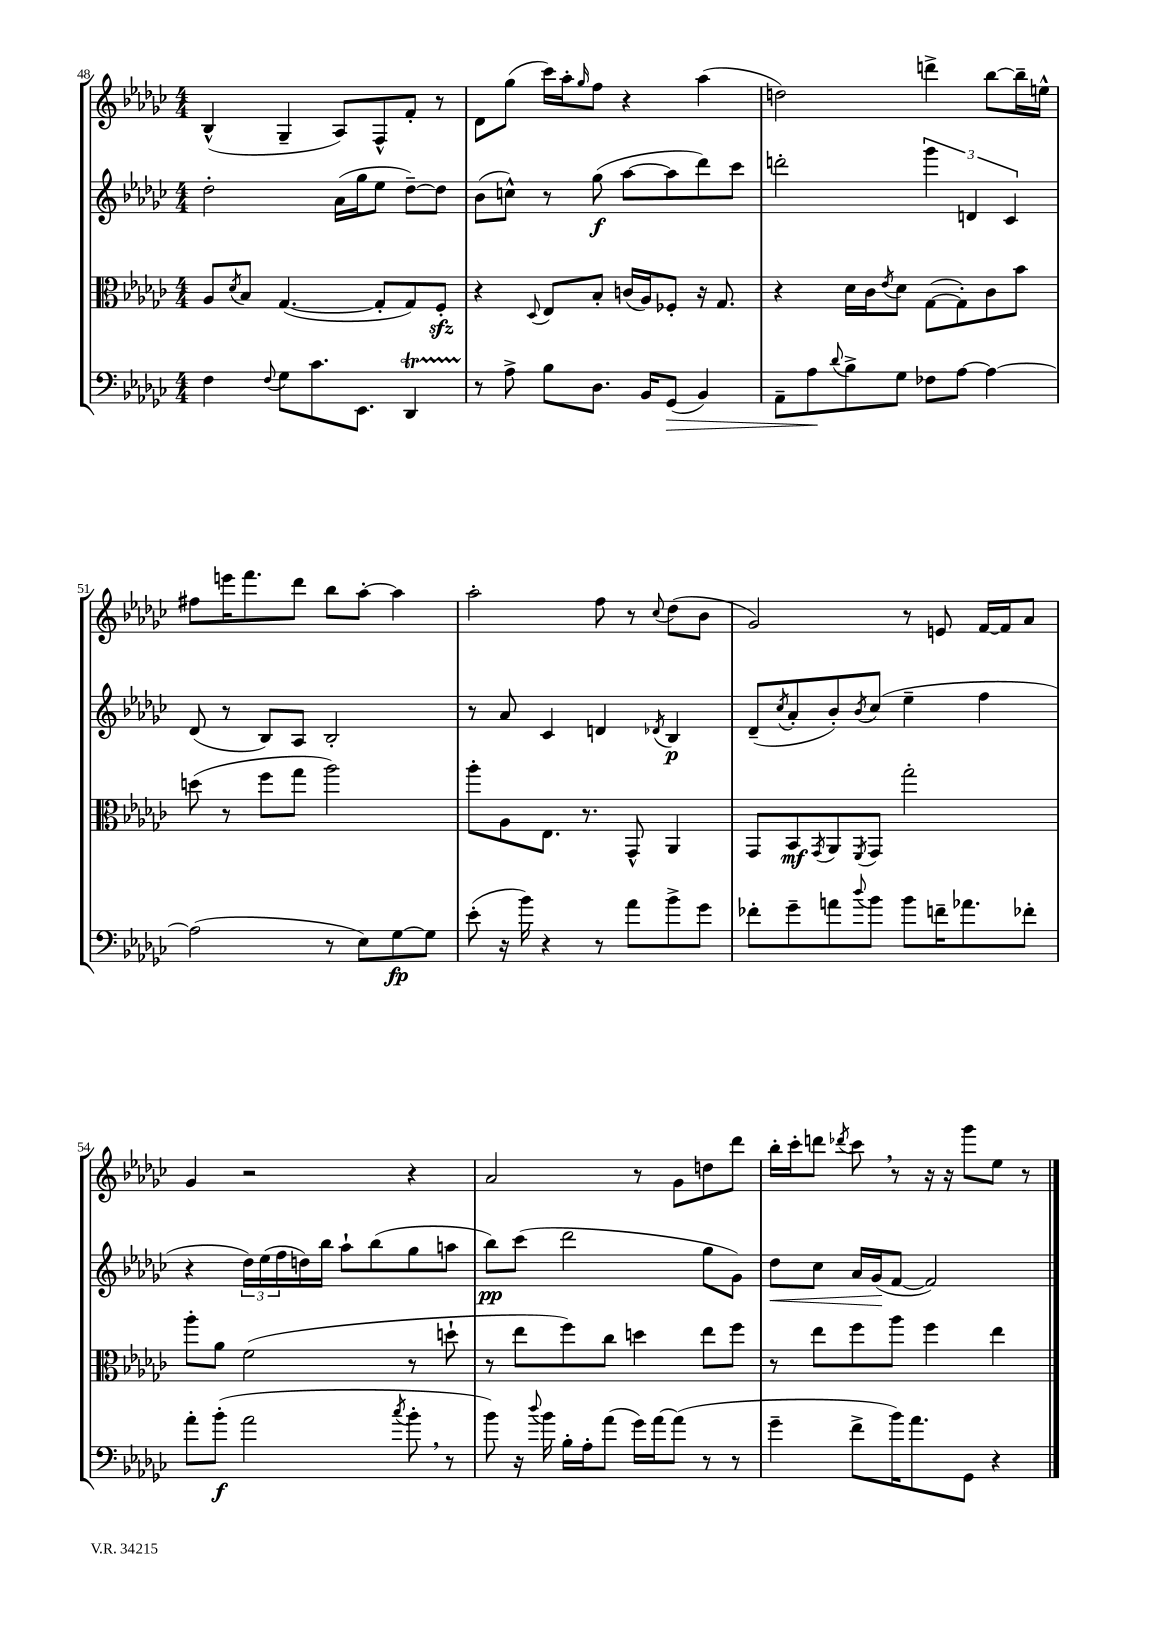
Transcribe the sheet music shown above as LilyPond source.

<<
\new StaffGroup <<
\new Staff = "s0" {
    \clef treble \key ges \major \numericTimeSignature \time 4/4
    bes4-^( ges4-- aes8) f8-^ f'8-. r8 |
    des'8 ges''8( ces'''16) aes''16-. \grace { ges''16 } f''8 r4 aes''4( |
    d''2) d'''4-> bes''8~ bes''16-- e''16-^ |
    fis''8 e'''16 f'''8. des'''8 bes''8 aes''8~-. aes''4 |
    aes''2-. f''8 r8 \appoggiatura { ces''8 } des''8( bes'8 |
    ges'2) r8 e'8 f'16~ f'16 aes'8 |
    ges'4 r2 r4 |
    aes'2 r8 ges'8 d''8 des'''8 |
    bes''16-. ces'''16-. d'''8 \acciaccatura { des'''8 } ces'''8 \breathe r8 r16 r16 ges'''8 ees''8 r8 \bar "|." |
}
\new Staff = "s1" {
    \clef treble \key ges \major \numericTimeSignature \time 4/4
    des''2-. aes'16( ges''16 ees''8 des''8~--) des''8 |
    bes'8( c''8-^) r8 ges''8\f( aes''8~ aes''8 des'''8) ces'''8 |
    d'''2-. \tuplet 3/2 { ges'''4 d'4 ces'4 } |
    des'8( r8 bes8) aes8 bes2-. |
    r8 aes'8 ces'4 d'4 \acciaccatura { des'8 } bes4\p |
    des'8--( \acciaccatura { ces''8 } aes'8-. bes'8-.) \acciaccatura { bes'8 } ces''8( ees''4-- f''4 |
    r4 \tuplet 3/2 { des''16) ees''16( f''16 } d''16) bes''16 aes''8-! bes''8( ges''8 a''8 |
    bes''8\pp) ces'''8( des'''2 ges''8 ges'8) |
    des''8\< ces''8 aes'16 ges'16\!( f'8~ f'2) \bar "|." |
}
\new Staff = "s2" {
    \clef alto \key ges \major \numericTimeSignature \time 4/4
    aes8 \acciaccatura { des'8 } bes8 ges4.~( ges8-. ges8) f8-.\sfz |
    r4 \appoggiatura { des8 } ees8 bes8-. c'16( aes16) fes8-. r16 ges8. |
    r4 des'16 ces'16 \acciaccatura { ees'8 } des'8 ges8~( ges8-.) ces'8 bes'8 |
    d''8( r8 f''8 ges''8 aes''2) |
    aes''8-. aes8 ees8. r8. ges,8-^ aes,4 |
    ges,8 bes,8\mf \acciaccatura { ges,8 } aes,8 \acciaccatura { f,8 } ges,8 ges''2-. |
    aes''8-. aes'8 f'2( r8 d''8-! |
    r8 ees''8 f''8) ces''8 d''4 ees''8 f''8 |
    r8 ees''8 f''8 aes''8 f''4 ees''4 \bar "|." |
}
\new Staff = "s3" {
    \clef bass \key ges \major \numericTimeSignature \time 4/4
    f4 \appoggiatura { f8 } ges8 ces'8. ees,8. des,4\startTrillSpan |
    r8\stopTrillSpan aes8-> bes8 des8. bes,16 ges,8\>( bes,4) |
    aes,8-- aes8\! \appoggiatura { des'8 } bes8-> ges8 fes8 aes8~ aes4~ |
    aes2( r8 ees8) ges8~\fp ges8 |
    ees'8-.( r16 bes'16) r4 r8 aes'8 bes'8-> ges'8 |
    fes'8-. ges'8-- a'8 \appoggiatura { des''8 } bes'8 bes'8 f'16-- aes'8. fes'8-. |
    aes'8-. bes'8-.\f( aes'2 \acciaccatura { ces''8 } bes'8-. \breathe r8 |
    bes'8) r16 \appoggiatura { des''8 } bes'16 bes16-. aes16-. aes'8( ges'16) aes'16~ aes'8( r8 r8 |
    ges'4-- f'8-> bes'16) aes'8. ges,8 r4 \bar "|." |
}
>>
>>
\layout { \context { \Score currentBarNumber = #48 } }
